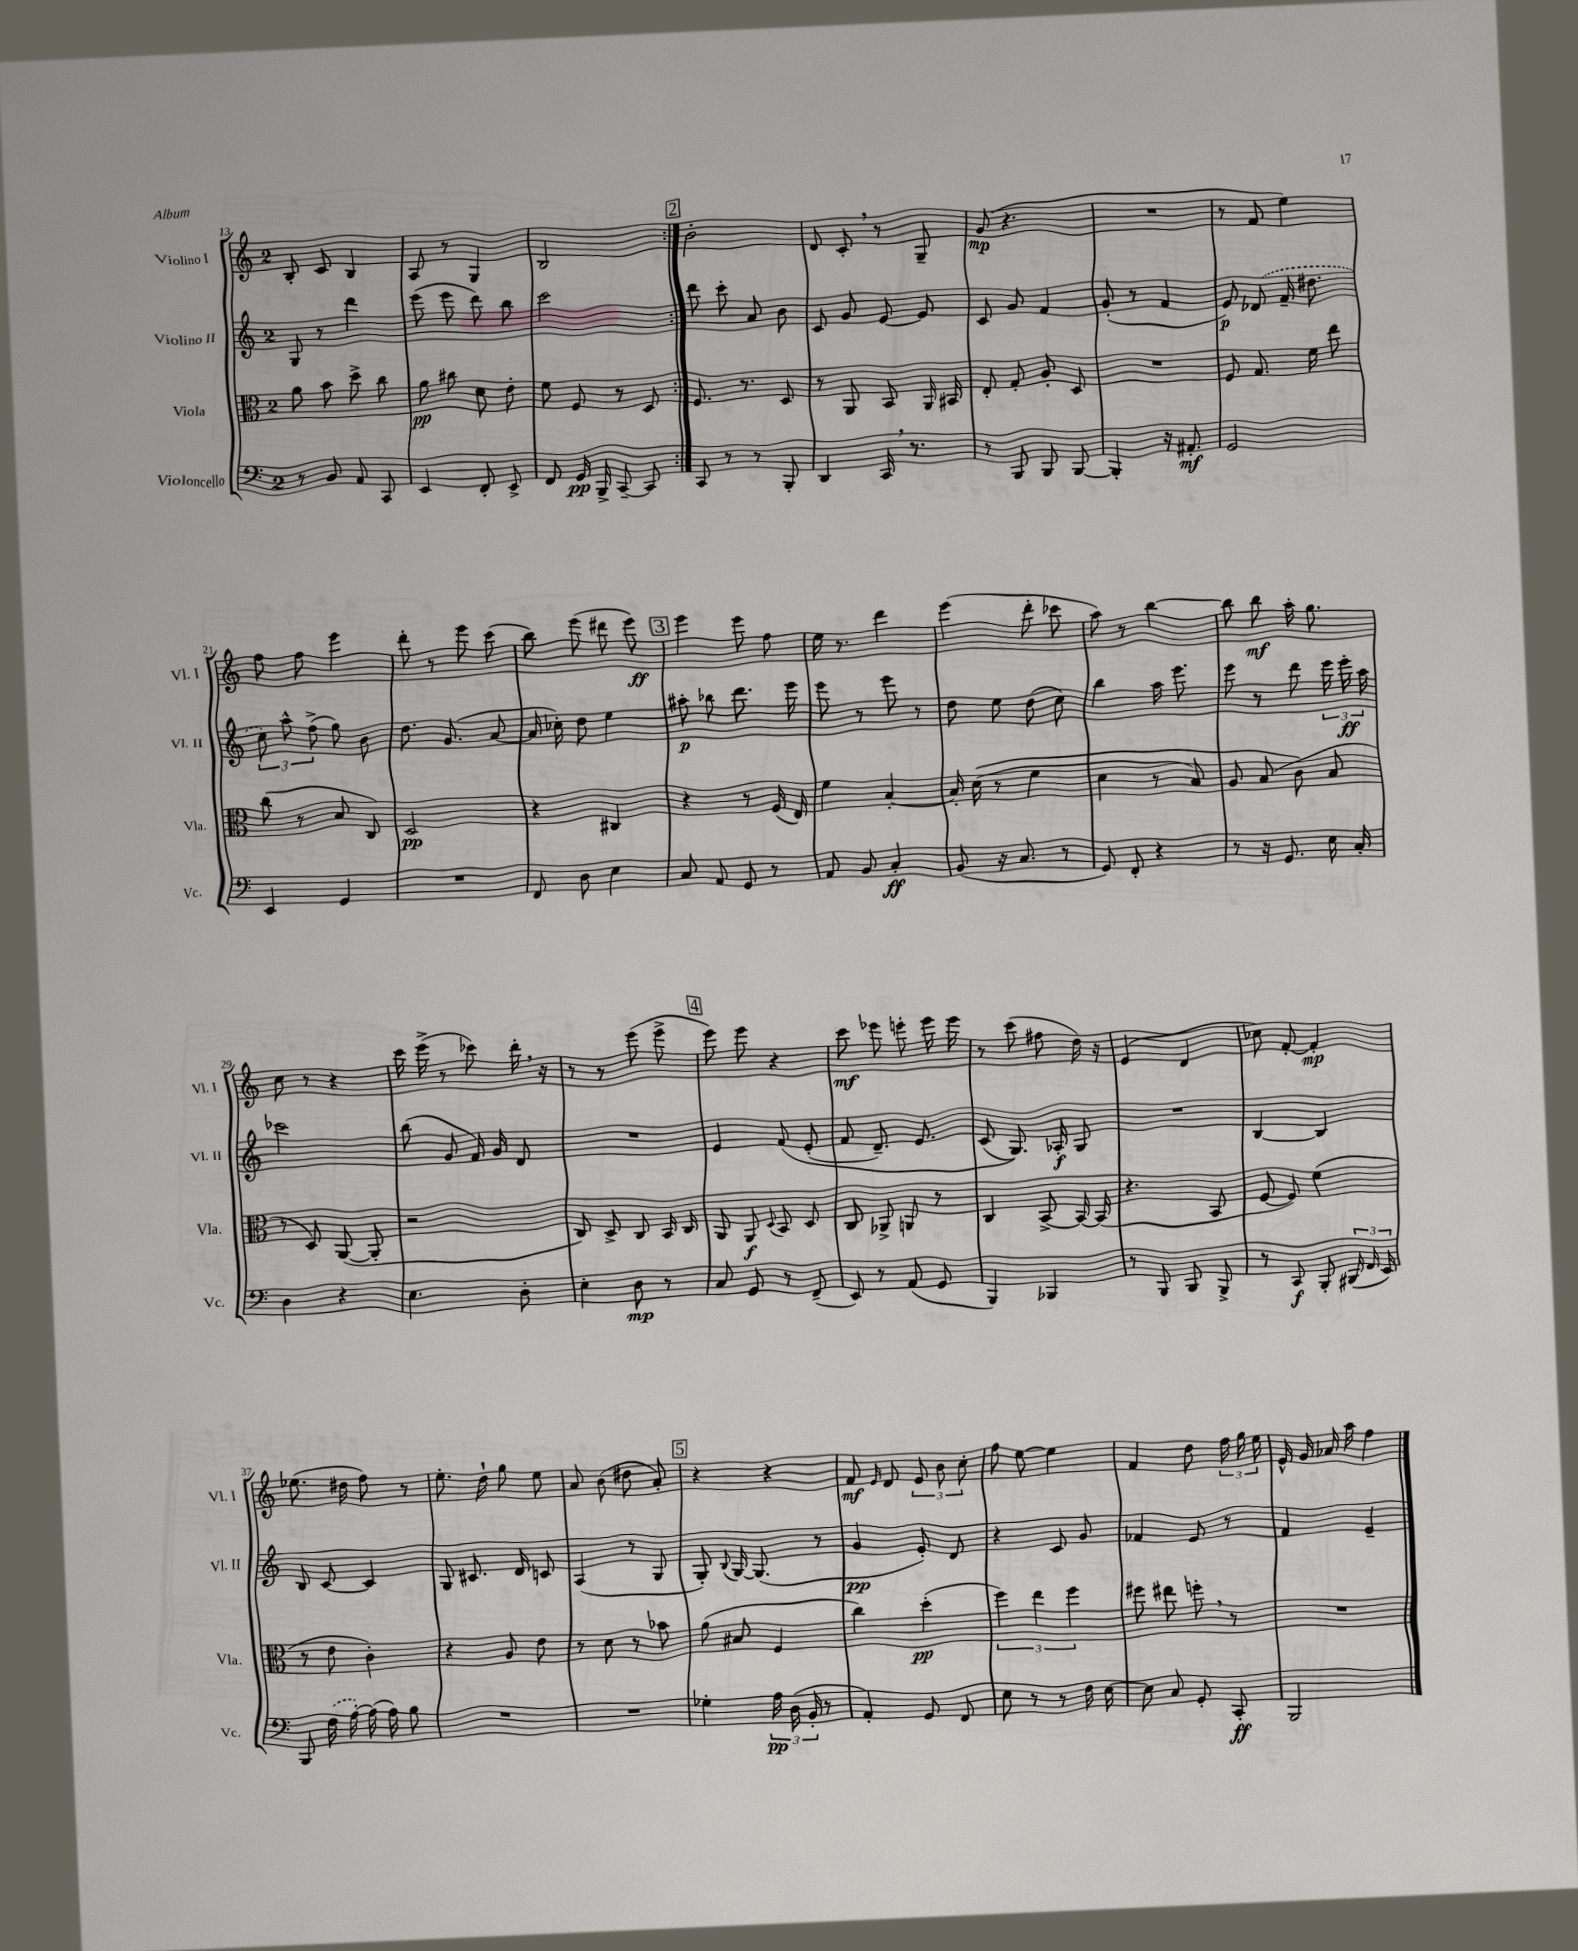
<<
\new StaffGroup <<
\new Staff = "s0" \with { instrumentName = "Violino I" shortInstrumentName = "Vl. I" } {
    \clef treble \key c \major \once \override Staff.TimeSignature.style = #'single-digit \time 2/4
    \autoBeamOff \repeat volta 2 { b8-. c'8 b4 |
    a8 r8 g4 |
    b2 | }
    \mark \markup { \box "2" } b'2-. |
    d'8 c'8-. \breathe r8 g8-- |
    g'8\mp( r4. |
    R2 |
    r8 f'8 e''4) |
    f''8 f''8 e'''4 |
    d'''8-. r8 e'''8 c'''8( |
    b''8) e'''8( dis'''8 e'''8\ff) |
    \mark \markup { \box "3" } e'''4 e'''8 f''8 |
    e''16 r8. d'''4 |
    e'''4( d'''8-. ces'''8 |
    a''8) r8 b''4~ |
    b''8 b''8\mf a''16-. g''8. |
    c''8 r8 r4 |
    c'''16 e'''16->( r8 ces'''8) d'''16-. \breathe r16 |
    r8 r8 e'''8( e'''8-> |
    \mark \markup { \box "4" } e'''8) e'''8 r4 |
    c'''8\mf ees'''8 e'''8-. e'''16 e'''16 |
    r8 c'''8( fis''8 d''16) r16 |
    e'4( d'4 |
    ces''8) f'8~-. f'4-.\mp |
    ees''8.( dis''16 f''8) r8 |
    e''8.-. d''16-! g''8 e''8 |
    a'8 b'8( dis''8 a'8-.) |
    \mark \markup { \box "5" } r4 r4 |
    f'8\mf \grace { e'16 } d'8 \tuplet 3/2 { e'8 b'8 c''8-. } |
    f''8 e''8~ e''4 |
    f'4 d''8 \tuplet 3/2 { f''16 g''16 e''16 } |
    e'16-^ g'16 aes'16 a''16 f''4 \bar "|." |
}
\new Staff = "s1" \with { instrumentName = "Violino II" shortInstrumentName = "Vl. II" } {
    \clef treble \key c \major \once \override Staff.TimeSignature.style = #'single-digit \time 2/4
    \autoBeamOff \repeat volta 2 { g8 r8 d'''4 |
    e'''8( e'''8 d'''8) b''8 |
    c'''2 | }
    \mark \markup { \box "2" } d'''8 c'''8-. a'8 b'8 |
    c'8 g'8 e'8~ e'8 |
    c'8 g'8 f'4 |
    g'8-.( r8 f'4 |
    e'8\p) \once \slurDashed des'8( f'16-- dis''8. |
    \tuplet 3/2 { c''8) a''8-^ f''8->( } g''8) b'8 |
    d''8. g'8.( a'8~ |
    a'16 ces''16-.) d''8 e''4 |
    \mark \markup { \box "3" } ais''8-.\p bes''8 d'''8. e'''16 |
    e'''8 r8 e'''8 r8 |
    d''8 e''8 d''8( c''8) |
    b''4 a''16 e'''8. |
    e'''8 r8 d'''8 \tuplet 3/2 { e'''16 e'''16-.\ff a''16 } |
    ces'''2 |
    b''8( g'8 f'16) g'16 d'8 |
    R2 |
    \mark \markup { \box "4" } e'4 f'8\( e'8-.( |
    f'8 d'8.--) e'8. |
    c'8( g8.)\) aes16-.\f g8 |
    R2 |
    b4~ b4 |
    b8 c'8~ c'4 |
    g8 cis'8. d'16 c'8 |
    a4( r8 g8 |
    \mark \markup { \box "5" } g8-.) \appoggiatura { b8 } g16~ g8.( r8 |
    g'4\pp e'8-.) d'8 |
    r4 c'8 g'8 |
    fes'4 e'8 r8 |
    f'4 e'4-- \bar "|." |
}
\new Staff = "s2" \with { instrumentName = "Viola" shortInstrumentName = "Vla." } {
    \clef alto \key c \major \once \override Staff.TimeSignature.style = #'single-digit \time 2/4
    \autoBeamOff \repeat volta 2 { a'8 b'8 d''8-> c''8 |
    a'8\pp cis''8 d'8 e'8-. |
    f'8 f8 r8 d8 | }
    \mark \markup { \box "2" } f8. r8. d8 |
    r8 a,8 b,8 a,16 bis,16 |
    e8-. g8-. a8-. d8 |
    R2 |
    f8 g8. f'16 e''8 |
    c''8( r8 b8 c8) |
    d2\pp |
    r4 cis4 |
    \mark \markup { \box "3" } r4 r8 f16( e16) |
    f'4 b4~-. |
    b16-. d'16(\( r8 f'4 |
    d'4 r8 b8) |
    a8 b8( c'8\) b8 |
    r8 d8) a,8~( a,8-. |
    r2 |
    c8) d8-> c8 b,16 c16 |
    \mark \markup { \box "4" } a,8 a,8\f \appoggiatura { d8 } b,8 d8 |
    c8 aes,8-> a,8 r8 |
    c4 b,8~-> b,16~ b,16( |
    r4. b,8 |
    f8~ f8) f'4( |
    r8 e'8 c'4-.) |
    r4 a8 e'8 |
    r8 d'8 r8 bes'8 |
    \mark \markup { \box "5" } a'8( bis8 f4 |
    c''4) d''4-.\pp( |
    \tuplet 3/2 { f''4) e''4 f''4 } |
    fis''8 eis''8 f''8-. \breathe r8 |
    R2 \bar "|." |
}
\new Staff = "s3" \with { instrumentName = "Violoncello" shortInstrumentName = "Vc." } {
    \clef bass \key c \major \once \override Staff.TimeSignature.style = #'single-digit \time 2/4
    \autoBeamOff \repeat volta 2 { r8 b,8 a,8 c,8 |
    e,4 f,8-. e,8-> |
    f,8 g,16\pp b,,16-> c,8~-- c,8 | }
    \mark \markup { \box "2" } c,8 r8 r8 b,,8-. |
    d,4 c,16 \breathe r8. |
    r8 b,,8 b,,8 b,,8~ |
    b,,4-. r16 ais,8.-.\mf |
    g,2 |
    e,4 g,4 |
    R2 |
    f,8 d8 e4 |
    \mark \markup { \box "3" } c8 a,8 g,8 r8 |
    a,8 b,8 c4-.\ff |
    b,8( r16 c8. r8 |
    g,8) f,8-. r4 |
    r8 r16 g,8. e16 c16-. |
    d4 r4 |
    e4. d8-. |
    e4-. d8\mp r8 |
    \mark \markup { \box "4" } c8 g,8 r8 f,8--( |
    e,8) r8 a,8( g,8 |
    b,,4) bes,,4 |
    r8 b,,8 b,,8 b,,8-> |
    r8 c,8\f b,,8-. \tuplet 3/2 { bis,,16( f,16 e,16) } |
    b,,8 \once \slurDashed f16( a16~-.) a16( a16) b8 |
    R2 |
    R2 |
    \mark \markup { \box "5" } ges4-. \tuplet 3/2 { a16\pp d16( b,16-. } r8 |
    a,4-.) g,8 f,8 |
    e8 r8 r8 f16 e16~ |
    e8 c8 g,8-. c,8-.\ff |
    b,,2 \bar "|." |
}
>>
>>
\layout { \context { \Score currentBarNumber = #13 } }
